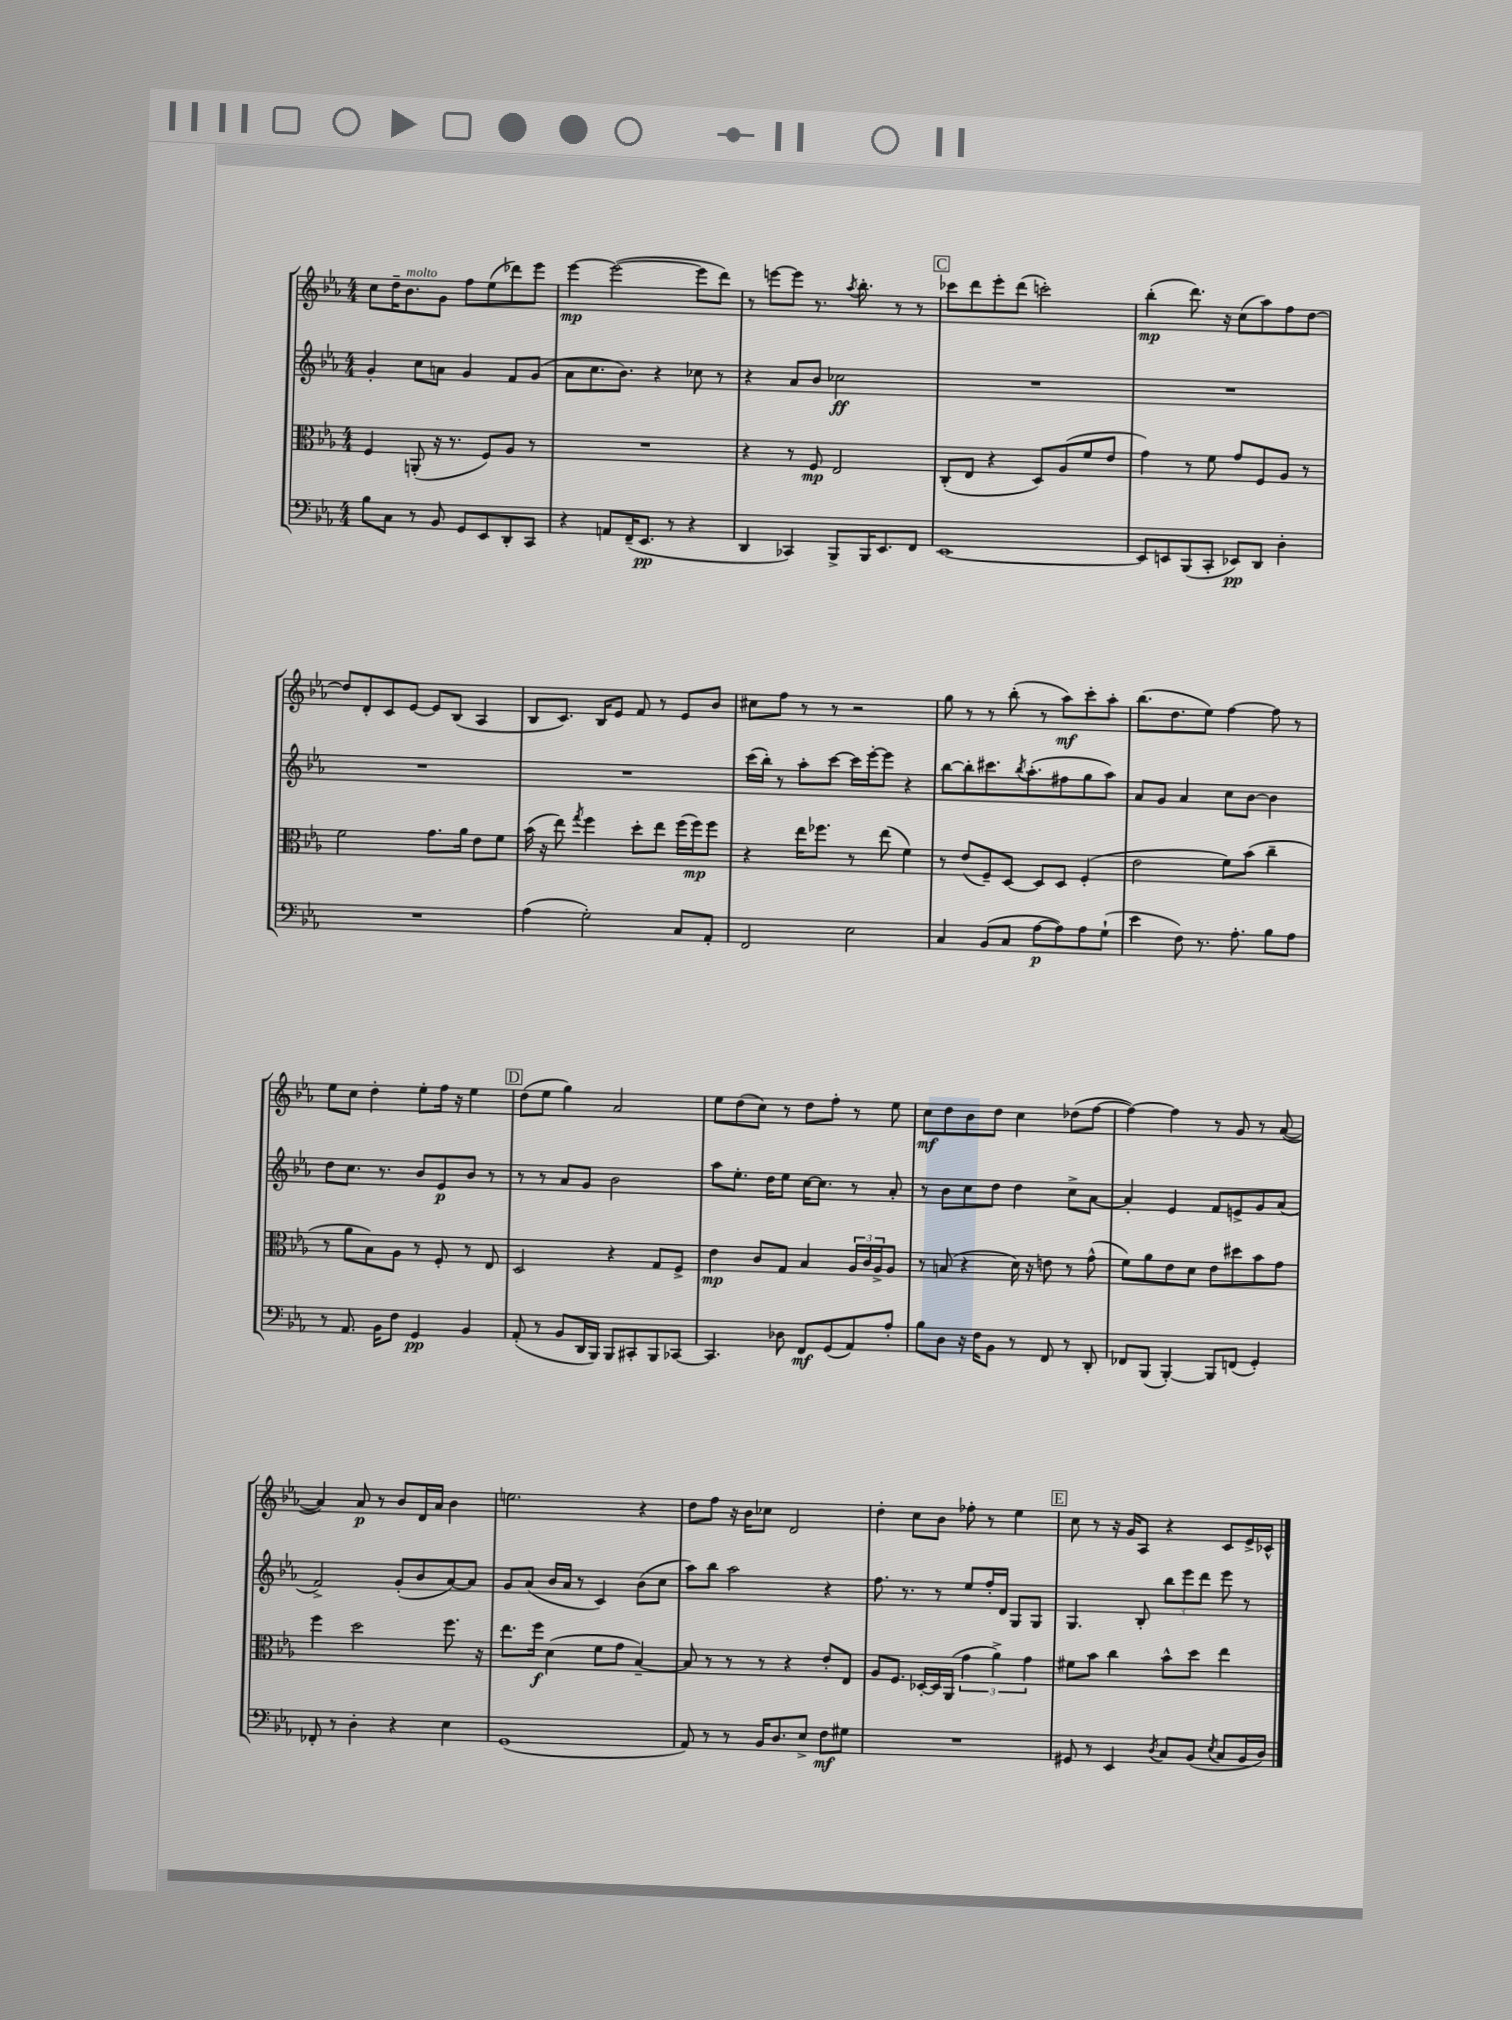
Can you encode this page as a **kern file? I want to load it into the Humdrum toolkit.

**kern	**kern	**kern	**kern
*staff4	*staff3	*staff2	*staff1
*clefF4	*clefC3	*clefG2	*clefG2
*k[b-e-a-]	*k[b-e-a-]	*k[b-e-a-]	*k[b-e-a-]
*M4/4	*M4/4	*M4/4	*M4/4
8B-	4F	4g'	8cc
8C	.	.	16dd~
.	.	.	8.b-
8r	(8AA'	8cc	.
8BB-	16r	8a	8g
.	8.r	.	.
8GG	.	4g	8ff
8EE-	8F)	.	(8ee-
8DD'	8A-	8f	8ddd-)
8CC	8r	(8g	8eee-
=	=	=	=
4r	1r	8a-	[4eee-
.	.	8.cc	.
8AA	.	.	(2eee-_
.	.	8.b-)	.
(16FF~	.	.	.
8.EE-	.	.	.
.	.	4r	.
8r	.	.	.
4r	.	8cc-	8eee-]
.	.	8r	8ddd)
=	=	=	=
4DD	4r	4r	8r
.	.	.	[8eee
4CC-)	8r	8a-	8eee]
.	8F	8b-	8.r
8BBB-^	2E-	2cc-	.
.	.	.	8qaa-
.	.	.	8.bb-'
16BBB-	.	.	.
8.EE-	.	.	.
.	.	.	8r
8FF	.	.	8r
=	=	=	=
[1EE-	(8C'	1r	8ccc-
.	8E-	.	8ddd
.	4r	.	8eee-'
.	.	.	(8ddd
.	8D)	.	2ccc')
.	(8A-	.	.
.	8f	.	.
.	8e-	.	.
=	=	=	=
8EE-]	4g)	1r	(4bb-'
8EE	.	.	.
(8BBB-	8r	.	8.ddd)
8CC'	8f	.	.
.	.	.	16r
8EE-)	8g	.	(8cc
8DD	8F	.	8aa-)
4D'	8A-	.	8ff
.	8r	.	[8dd
=	=	=	=
1r	2f	1r	8dd]
.	.	.	8d'
.	.	.	8c
.	.	.	[8e-
.	8.g	.	8e-]
.	.	.	(8B-
.	16a-	.	.
.	8e-	.	4A-
.	8f	.	.
=	=	=	=
(4A-	(16b-	1r	8B-
.	16r	.	.
.	8ee-)	.	8.c)
.	8qgg	.	.
2G')	4ff	.	.
.	.	.	16B-
.	.	.	8e-
.	8dd'	.	8f
.	8ee-	.	8r
8C	(16ff	.	8e-
.	16ff)	.	.
8AA-'	8ff	.	8b-
=	=	=	=
2FF	4r	(16ccc	8cc#
.	.	16bb-')	.
.	.	8r	8ff
.	16ee-	8aa-'	8r
.	8.ff-	.	.
.	.	[8ccc	8r
2E-	8r	16ccc]	2r
.	.	[16eee-'	.
.	(8ee-	8eee-]	.
.	4f)	4r	.
=	=	=	=
4C	8r	[8bb-	8gg
.	(8e-	8bb-']	8r
(8BB-	8F~)	8.ccc#	8r
8C	[8D	.	(8bb-'
.	.	8qbb-	.
.	.	(8.aa-'	.
[8A-	8D]	.	8r
8A-])	8D	8ff#	8aa-)
8A-	(4F'	8gg	8ccc'
(8G`	.	8aa-)	8aa-'
=	=	=	=
4e-	2e-	8a-	(8.bb-
.	.	8g	.
.	.	.	8.dd
8F)	.	4a-	.
8.r	.	.	8ee-)
.	8f)	8cc	[4ff
8.A-'	.	.	.
.	(8b-	[8b-	.
8B-	4cc~	4b-]	8ff]
8A-	.	.	8r
=	=	=	=
8r	8r	8dd	8ee-
8.AA-	8a-	8.cc	8cc
.	8B-)	.	4dd'
16BB-	.	8.r	.
8F	8A-	.	.
4GG	8r	8b-	8ee-'
.	8F'	8e-	16ff
.	.	.	16r
4BB-	8r	8b-	4ee-
.	8E-	8r	.
=	=	=	=
(8AA-'	2D	8r	(8dd
8r	.	8r	8ee-
8BB-	.	8a-	4gg)
16DD	.	8g	.
16BBB-)	.	.	.
8BBB-	4r	2b-	2a-
8CC#'	.	.	.
8BBB-	8G	.	.
[8CC-	8F^	.	.
=	=	=	=
4.CC-]	4e-	8aa-	8ee-
.	.	8.ee-'	(8dd
.	8c	.	8cc)
.	.	16dd	.
8D-	8G	8ee-	8r
8FF	4B-	[16cc	8dd
.	.	8.cc]	.
(8GG	.	.	8ff'
8AA-)	24A-	8r	8r
.	24c	.	.
.	24A-^	.	.
8A-'	8A-	8a-'	8ee-
=	=	=	=
8B-	8r	8r	8cc
8D	(8B	8b-	8dd
16r	4r	8cc	8b-
16F	.	.	.
8BB-	.	8dd	8dd
8r	16d)	4dd	4cc
.	16r	.	.
8FF	8e	.	.
8r	8r	8cc^	(8dd-
8DD'	(8g^^	[8a-	[8ff
=	=	=	=
8FF-	8f)	4a-']	4ff_)
(8BBB-	8a-	.	.
[4BBB-')	8e-	4e-	4ff]
.	8d	.	.
8BBB-]	8e-	8f	8r
(8FF	8dd#	8e^	8g
4GG')	8b-	8g	8r
.	8g	(8a-	([8a-
=	=	=	=
8FF-'	4ff	2f^)	4a-])
8r	.	.	.
4D'	2dd	.	8a-
.	.	.	8r
4r	.	(8g'	8b-
.	.	8b-	16d
.	.	.	16a-
4E-	8.ff	[8a-)	4b-
.	.	8a-]	.
.	16r	.	.
=	=	=	=
(1GG	8.ee-	8g	2.ee
.	.	(8a-	.
.	16ff	.	.
.	(4d	16b-	.
.	.	16a-	.
.	.	8r	.
.	8f	4c)	.
.	8g	.	.
.	[4B-~)	(8b-	4r
.	.	8cc	.
=	=	=	=
8AA-)	8B-]	8aa-)	8dd
8r	8r	8bb-	8ff
8r	8r	2aa-	16r
.	.	.	16b-
16BB-	8r	.	8cc-
8.D	.	.	.
.	4r	.	2d
8E-^	.	.	.
8F	8e-'	4r	.
8G#	8E-	.	.
=	=	=	=
1r	8A-	8.ff	4dd'
.	8.F	.	.
.	.	8.r	.
.	.	.	8cc
.	[16D-'	.	.
.	16D-]	8r	8b-
.	(16AA-	.	.
.	6g	8ee-	8ff-'
.	.	16ff'	8r
.	6a-^)	.	.
.	.	16d	.
.	.	8G	4ee-
.	6g	.	.
.	.	8G	.
=	=	=	=
8GG#	8f#	4.G	8cc
8r	8b-	.	8r
4EE-	4cc	.	16r
.	.	.	16g
.	.	8B-'	8A-
8qD	.	.	.
8C	8b-^^	12bb-	4r
.	.	12eee-	.
(8BB-	8dd	.	.
.	.	12ddd	.
8qE-	.	.	.
8C	4ee-	8eee-	8c
16BB-	.	8r	16e-^
16D)	.	.	16c-^^
==	==	==	==
*-	*-	*-	*-
